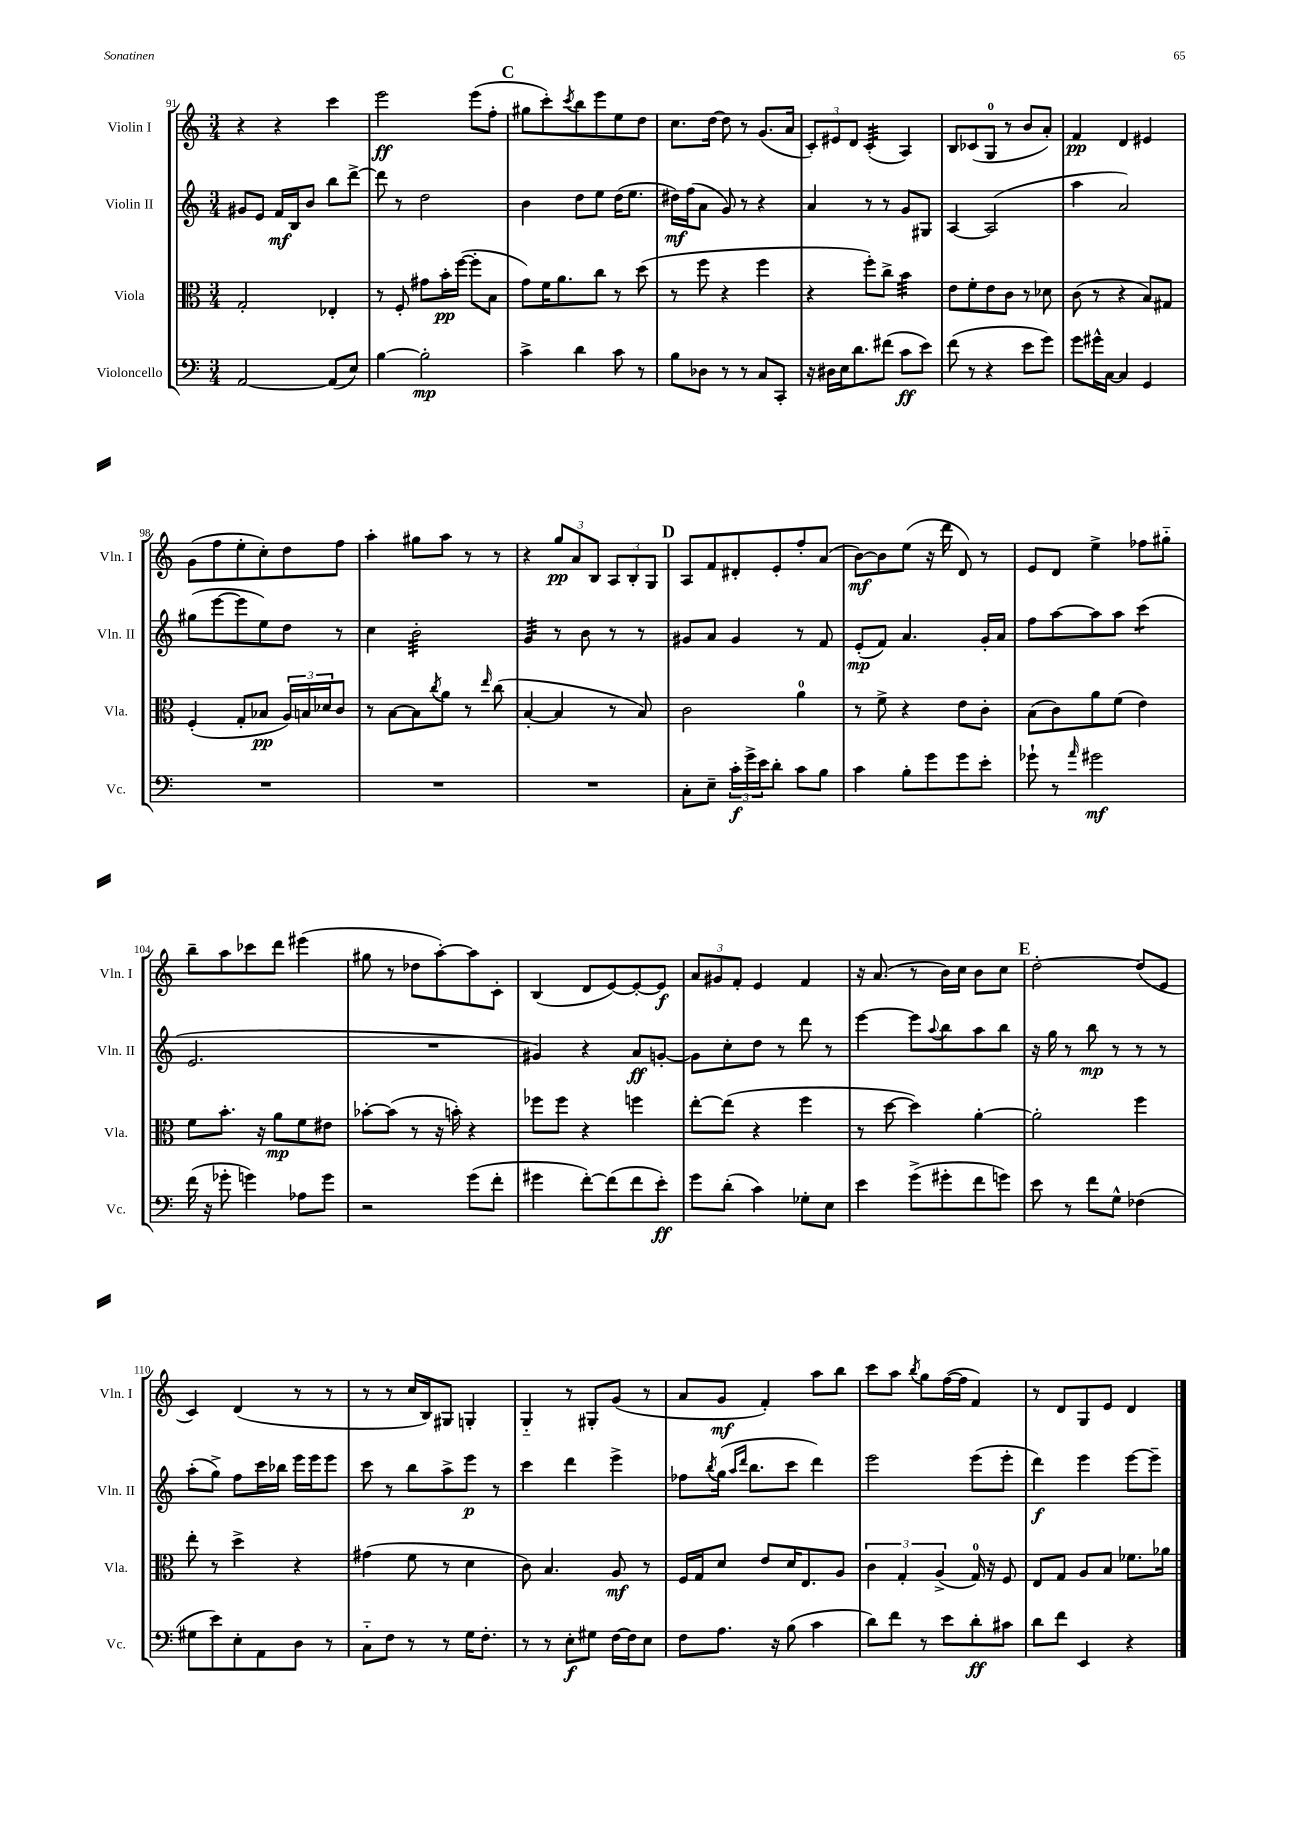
<<
\new StaffGroup <<
\new Staff = "s0" \with { instrumentName = "Violin I" shortInstrumentName = "Vln. I" } {
    \clef treble \key c \major \numericTimeSignature \time 3/4
    r4 r4 c'''4 |
    e'''2\ff e'''8( f''8-. |
    \mark \markup { \bold "C" } gis''8 c'''8-.) \acciaccatura { c'''8 } b''8 e'''8 e''8 d''8 |
    c''8. d''16~ d''8 r8 g'8.( a'16 |
    \tuplet 3/2 { c'8-.) eis'8 d'8 } c'4:32-.( a4) |
    b8 ces'8( g8-0 r8 b'8 a'8-.) |
    f'4\pp d'4 eis'4 |
    g'8( f''8 e''8-. c''8-.) d''8 f''8 |
    a''4-. gis''8 a''8 r8 r8 |
    r4 \tuplet 3/2 { g''8\pp a'8 b8 } \tuplet 3/2 { a8 b8-. g8 } |
    \mark \markup { \bold "D" } a8 f'8 dis'8-. e'8-. f''8-. a'8( |
    b'8~\mf) b'8 e''8( r16 d'''16 d'8) r8 |
    e'8 d'8 e''4-> fes''8 gis''8-_ |
    b''8-- a''8 ces'''8 d'''8 eis'''4( |
    gis''8 r8 des''8 a''8~-.) a''8 c'8-. |
    b4( d'8 e'8~) e'8~-. e'8\f |
    \tuplet 3/2 { a'8 gis'8 f'8-. } e'4 f'4 |
    r16 a'8.( r8 b'16) c''16 b'8 c''8 |
    \mark \markup { \bold "E" } d''2~-. d''8( e'8 |
    c'4) d'4( r8 r8 |
    r8 r8 c''16 b16) gis8 g4-. |
    g4-_ r8 gis8-. g'8( r8 |
    a'8 g'8\mf f'4-.) a''8 b''8 |
    c'''8 a''8 \acciaccatura { b''8 } g''8 f''16~( f''16 f'4) |
    r8 d'8 g8 e'8 d'4 \bar "|." |
}
\new Staff = "s1" \with { instrumentName = "Violin II" shortInstrumentName = "Vln. II" } {
    \clef treble \key c \major \numericTimeSignature \time 3/4
    gis'8 e'8 f'16\mf b16 b'8 b''8 d'''8~-> |
    d'''8 r8 d''2 |
    \mark \markup { \bold "C" } b'4 d''8 e''8 d''16( e''8. |
    dis''16\mf) f''16( a'8 g'8) r8 r4 |
    a'4 r8 r8 g'8 gis8 |
    a4~ a2( |
    a''4 a'2) |
    gis''8( e'''8~ e'''8 e''8) d''8 r8 |
    c''4 b'2:32-. |
    g'4:32 r8 b'8 r8 r8 |
    \mark \markup { \bold "D" } gis'8 a'8 gis'4 r8 f'8 |
    e'8-.\mp( f'8) a'4. g'16-. a'16 |
    f''8 a''8~ a''8 a''8 c'''4:8( |
    e'2. |
    R2. |
    gis'4) r4 a'8\ff g'8~-. |
    g'8 c''8-. d''8 r8 d'''8 r8 |
    e'''4~ e'''8 \appoggiatura { a''8 } b''8 a''8 b''8 |
    \mark \markup { \bold "E" } r16 g''16 r8 b''8\mp r8 r8 r8 |
    a''8-.( g''8->) f''8 c'''16 bes''16 e'''16 e'''16 e'''8 |
    c'''8 r8 b''8 a''8-> e'''8\p r8 |
    c'''4 d'''4 e'''4-> |
    fes''8 \acciaccatura { b''8 } g''16( \grace { a''16 d'''16 } b''8. c'''8 d'''4) |
    e'''2 e'''8( e'''8-. |
    d'''4\f) e'''4 e'''8~ e'''8-- \bar "|." |
}
\new Staff = "s2" \with { instrumentName = "Viola" shortInstrumentName = "Vla." } {
    \clef alto \key c \major \numericTimeSignature \time 3/4
    g2-. ees4-. |
    r8 f8-. gis'8 b'16-.\pp f''16~( f''8-. b8 |
    \mark \markup { \bold "C" } g'8) f'16 a'8. c''8 r8 d''8( |
    r8 f''8 r4 f''4 |
    r4 f''8-.) c''8-> b'4:32 |
    e'8 f'8-. e'8 c'8 r8 des'8 |
    c'8( r8 r4 b8) gis8 |
    f4-.( g8-. bes8\pp \tuplet 3/2 { a16) b16 des'16 } c'8 |
    r8 b8~ b8 \acciaccatura { c''8 } a'8 r8 \grace { e''16 } c''8( |
    b4~-. b4 r8 b8) |
    \mark \markup { \bold "D" } c'2 a'4-0 |
    r8 f'8-> r4 e'8 c'8-. |
    b8( c'8) a'8 f'8( e'4) |
    f'8 b'8.-. r16 a'8\mp f'8 eis'8 |
    bes'8~-. bes'8( r8 r16 b'16-.) r4 |
    fes''8 fes''8 r4 f''4 |
    e''8~-. e''8( r4 f''4 |
    r8 d''8~ d''4) a'4~-. |
    \mark \markup { \bold "E" } a'2-. f''4 |
    e''8-. r8 d''4-> r4 |
    gis'4( f'8 r8 d'4 |
    c'8) b4. a8\mf r8 |
    f16 g16 d'8 e'8 d'16 e8. a8 |
    \tuplet 3/2 { c'4 g4-. a4->( } g16-0) r16 f8 |
    e8 g8 a8 b8 fes'8. aes'16 \bar "|." |
}
\new Staff = "s3" \with { instrumentName = "Violoncello" shortInstrumentName = "Vc." } {
    \clef bass \key c \major \numericTimeSignature \time 3/4
    a,2~ a,8( e8) |
    b4~ b2-.\mp |
    \mark \markup { \bold "C" } c'4-> d'4 c'8 r8 |
    b8 des8 r8 r8 c8 c,8-. |
    r16 dis16 e16 d'8. fis'8( c'8\ff e'8) |
    f'8( r8 r4 e'8 g'8) |
    g'8 gis'16-^ c16~ c4 g,4 |
    R2. |
    R2. |
    R2. |
    \mark \markup { \bold "D" } c8-. e8-- \tuplet 3/2 { c'16-.\f g'16-> e'16 } d'8-. c'8 b8 |
    c'4 b8-. g'8 g'8 e'8-. |
    ges'8-! r8 \grace { a'16 } gis'2\mf |
    f'16( r16 ges'8-. g'4) aes8 g'8 |
    r2 g'8( f'8-. |
    gis'4 f'8~-.) f'8( f'8 e'8-.\ff) |
    g'8 d'8-.( c'4) ges8-. e8 |
    e'4 g'8->( gis'8-. f'8 g'8) |
    \mark \markup { \bold "E" } e'8 r8 f'8 g8-^ fes4( |
    gis8 e'8) e8-. a,8 d8 r8 |
    c8-_ f8 r8 r8 g16 f8.-. |
    r8 r8 e8-.\f gis8 f16~ f16 e8 |
    f8 a8. r16 b8( c'4 |
    d'8) f'8 r8 e'8 d'8-.\ff cis'8 |
    d'8 f'8 e,4 r4 \bar "|." |
}
>>
>>
\layout { \context { \Score currentBarNumber = #91 } }
